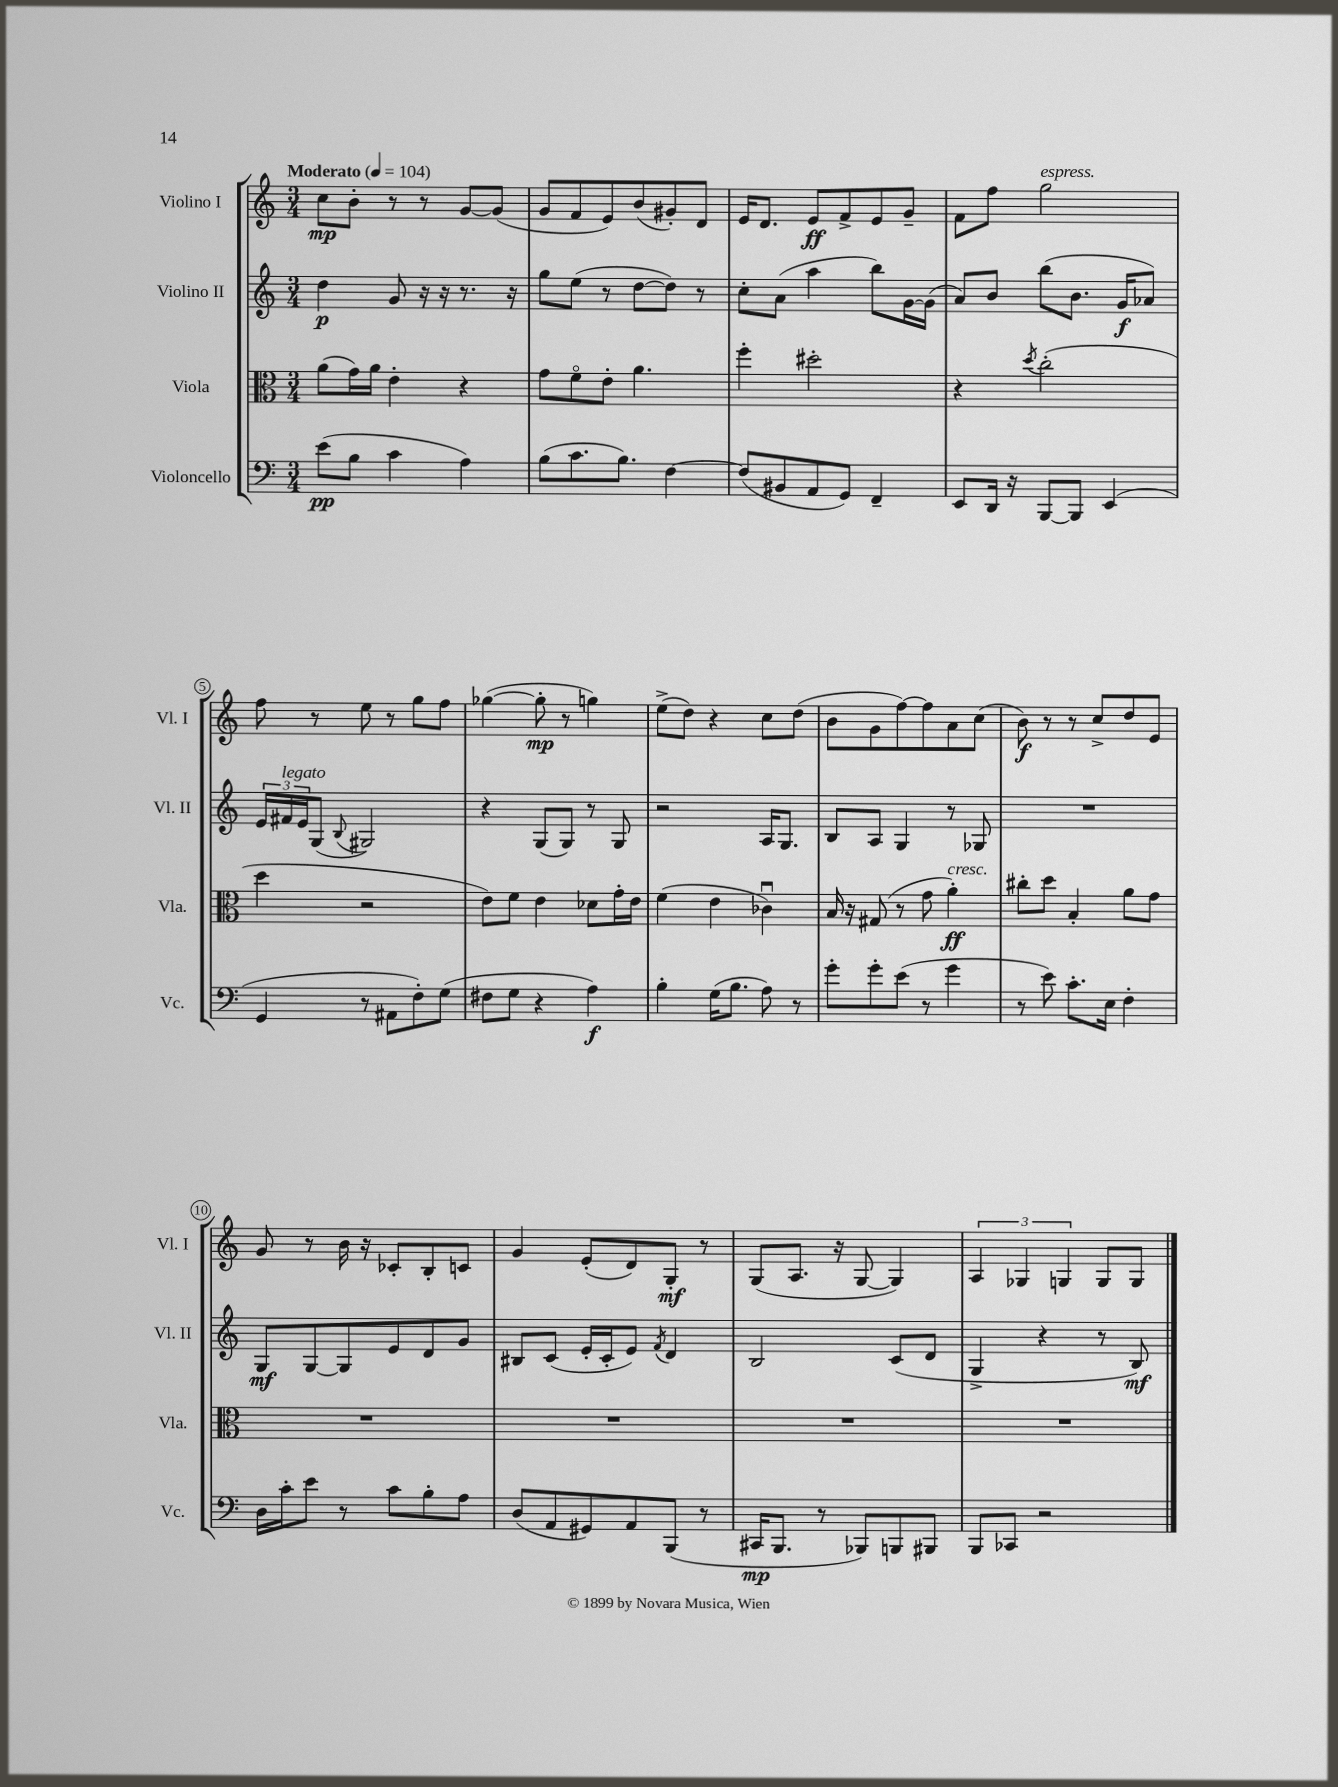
<<
\new StaffGroup <<
\new Staff = "s0" \with { instrumentName = "Violino I" shortInstrumentName = "Vl. I" } {
    \clef treble \key c \major \numericTimeSignature \time 3/4 \tempo "Moderato" 4 = 104
    c''8\mp b'8-. r8 r8 g'8~ g'8( |
    g'8 f'8 e'8) b'8( gis'8-.) d'8 |
    e'16 d'8. e'8\ff f'8-> e'8 g'8-- |
    f'8 f''8 g''2^\markup { \italic "espress." } |
    f''8 r8 e''8 r8 g''8 f''8 |
    ges''4~( ges''8-.\mp r8 g''4) |
    e''8->( d''8) r4 c''8 d''8( |
    b'8 g'8 f''8~) f''8 a'8 c''8( |
    b'8\f) r8 r8 c''8-> d''8 e'8 |
    g'8 r8 b'16 r16 ces'8-. b8-. c'8 |
    g'4 e'8-.( d'8) g8-.\mf r8 |
    g8( a8. r16 g8~ g4) |
    \tuplet 3/2 { a4 ges4 g4 } g8 g8 \bar "|." |
}
\new Staff = "s1" \with { instrumentName = "Violino II" shortInstrumentName = "Vl. II" } {
    \clef treble \key c \major \numericTimeSignature \time 3/4
    d''4\p g'8 r16 r16 r8. r16 |
    g''8 e''8( r8 d''8~ d''8) r8 |
    c''8-. a'8( a''4 b''8) g'16~ g'16( |
    a'8) b'8 b''8( b'8. g'16\f aes'8) |
    \tuplet 3/2 { e'16 fis'16^\markup { \italic "legato" } e'16 } g8( \appoggiatura { b8 } gis2) |
    r4 g8( g8) r8 g8 |
    r2 a16 g8. |
    b8 a8 g4 r8 ges8 |
    R2. |
    g8\mf g8~ g8 e'8 d'8 g'8 |
    bis8 c'8( e'16-. c'16-. e'8) \acciaccatura { f'8 } d'4 |
    b2 c'8( d'8 |
    g4-> r4 r8 b8\mf) \bar "|." |
}
\new Staff = "s2" \with { instrumentName = "Viola" shortInstrumentName = "Vla." } {
    \clef alto \key c \major \numericTimeSignature \time 3/4
    a'8( g'16) a'16 e'4-. r4 |
    g'8 f'8\flageolet e'8-. a'4. |
    f''4-. dis''2-. |
    r4 \acciaccatura { d''8 } c''2-.( |
    d''4 r2 |
    e'8) f'8 e'4 des'8 g'16-. e'16 |
    f'4( e'4 ces'4\downbow) |
    b16 r16 gis8( r8 g'8 a'4-.\ff^\markup { \italic "cresc." }) |
    cis''8-. d''8 b4-. a'8 g'8 |
    R2. |
    R2. |
    R2. |
    R2. \bar "|." |
}
\new Staff = "s3" \with { instrumentName = "Violoncello" shortInstrumentName = "Vc." } {
    \clef bass \key c \major \numericTimeSignature \time 3/4
    e'8\pp( b8 c'4 a4) |
    b8( c'8. b8.) f4~ |
    f8( bis,8 a,8 g,8) f,4-- |
    e,8 d,16 r16 b,,8~ b,,8 e,4( |
    g,4 r8 ais,8 f8-.) g8( |
    fis8 g8 r4 a4\f) |
    b4-. g16( b8. a8) r8 |
    g'8-. g'8-. e'8( r8 g'4 |
    r8 e'8) c'8.-. e16 f4-. |
    d16 c'16-. e'8 r8 c'8 b8-. a8 |
    d8( a,8 gis,8) a,8 b,,8( r8 |
    cis,16\mp b,,8. r8 bes,,8) b,,8 bis,,8 |
    b,,8 ces,8 r2 \bar "|." |
}
>>
>>
\layout { \context { \Score \override BarNumber.stencil = #(make-stencil-circler 0.1 0.3 ly:text-interface::print) } }
